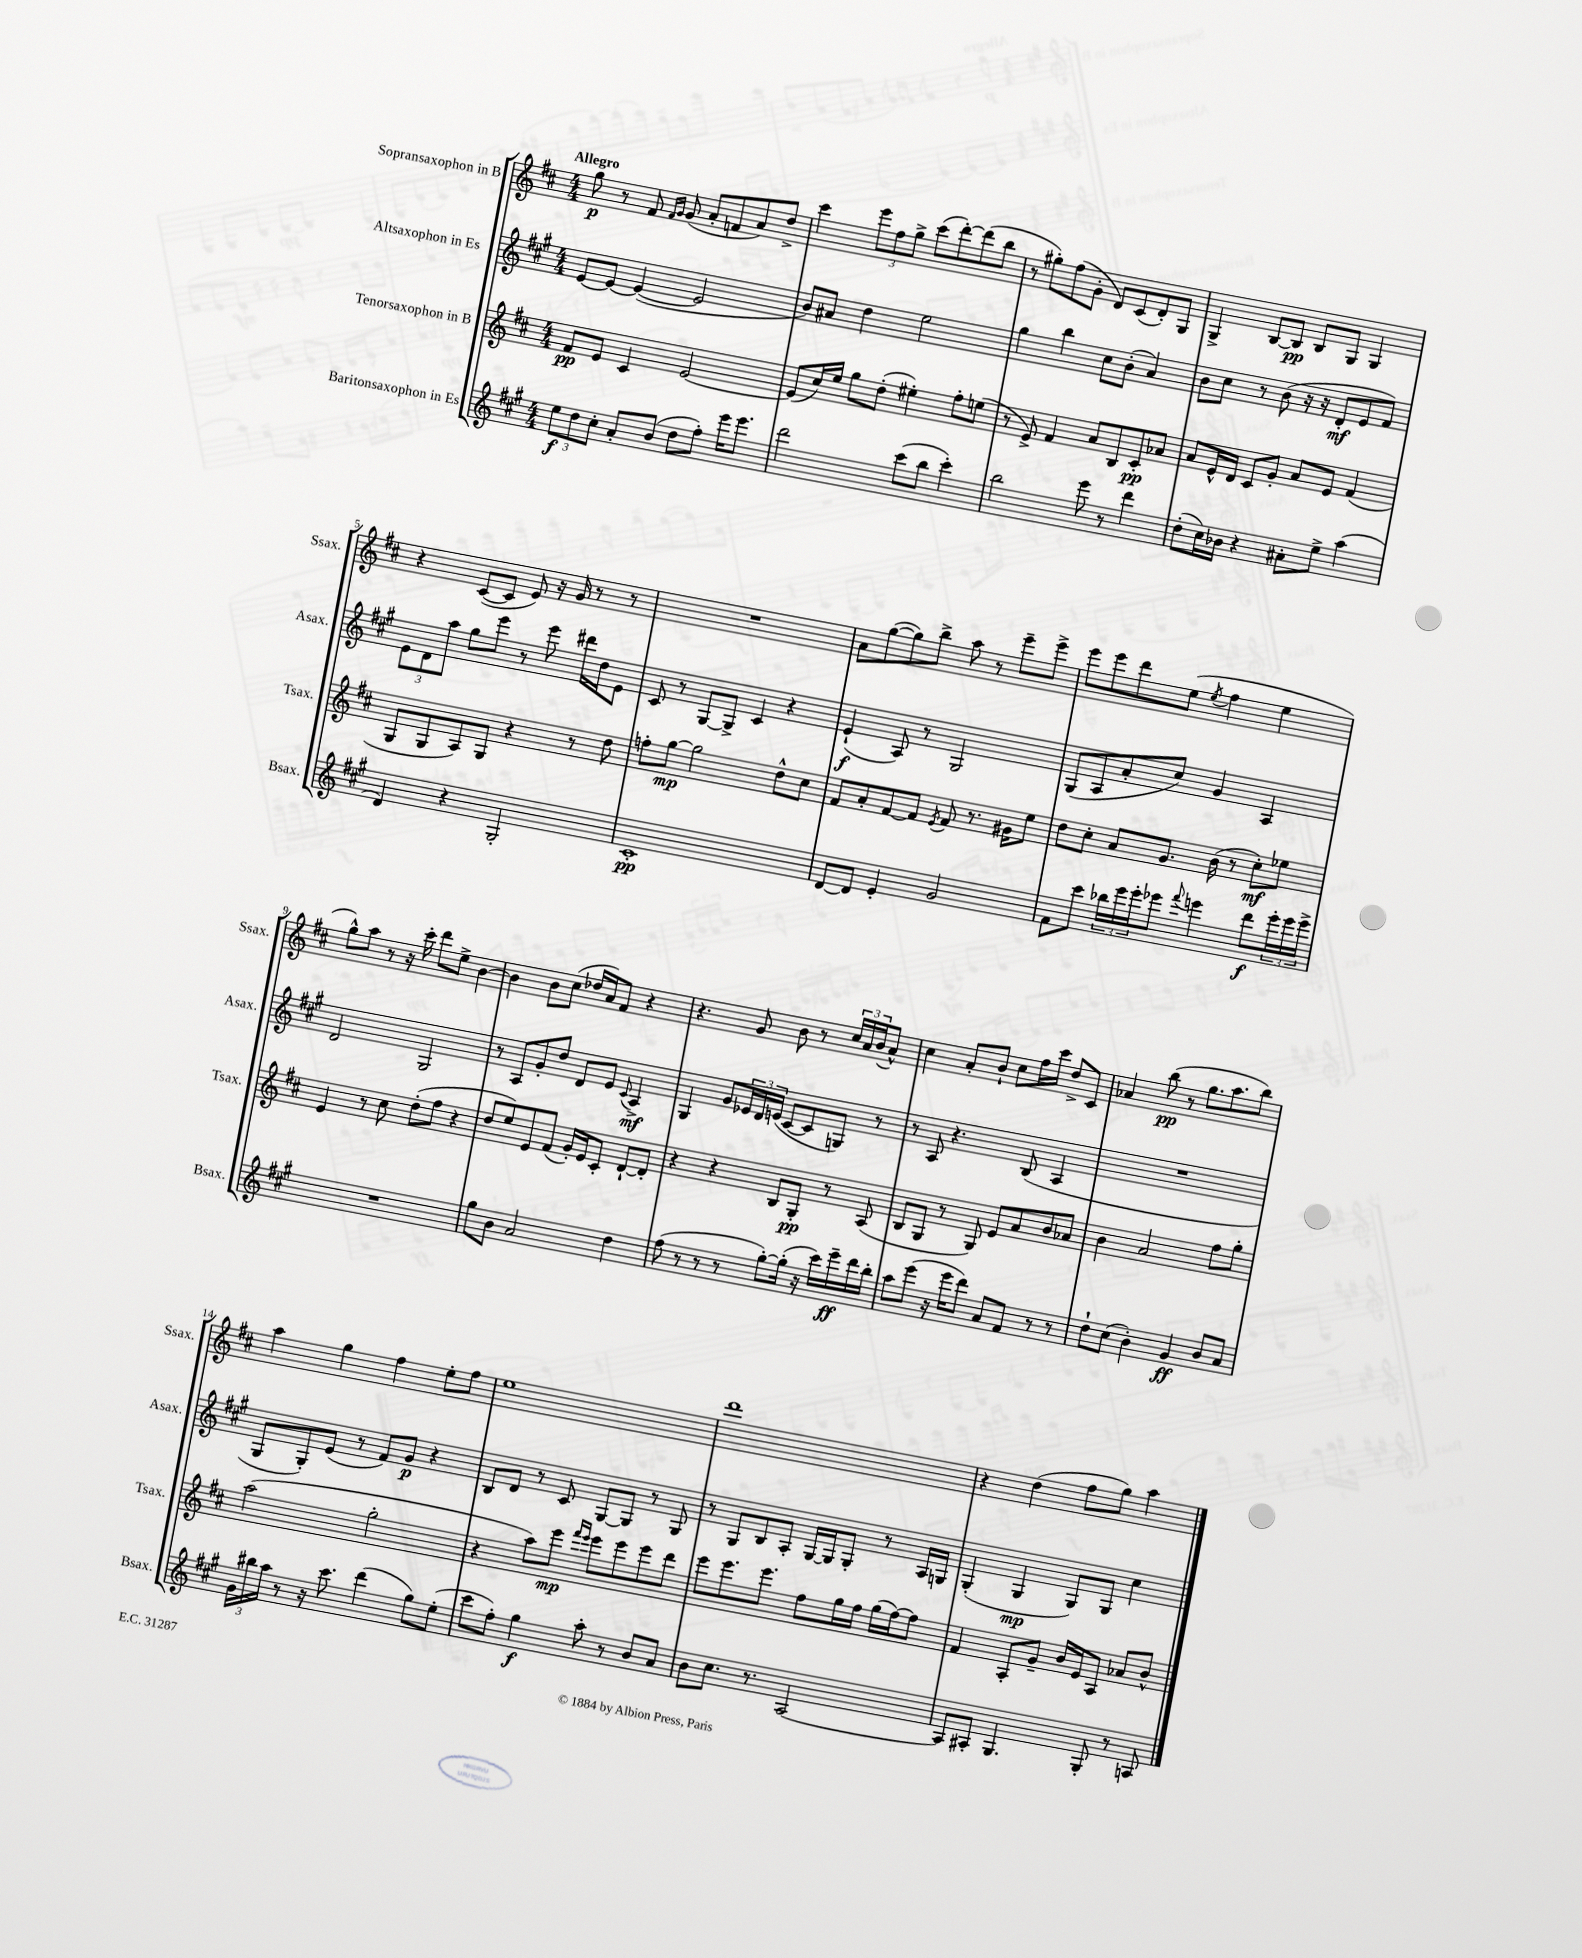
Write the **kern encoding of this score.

**kern	**kern	**kern	**kern
*staff4	*staff3	*staff2	*staff1
*clefG2	*clefG2	*clefG2	*clefG2
*k[f#c#g#]	*k[f#c#]	*k[f#c#g#]	*k[f#c#]
*M4/4	*M4/4	*M4/4	*M4/4
12ee\L	8f#/L	[8e/L	8gg\
12dd\	.	.	.
.	8e/J	8e/_J	8r
12cc#'\J	.	.	.
8a'/L	4c#/	(4e/_	8f#/
.	.	.	16qqf#/LL
.	.	.	16qqg/JJ
(8b/J	.	.	(8g/
8dd\L	[2e/	2e/]	8a'/L
8ff#'\J)	.	.	8f/
16eee\LK	.	.	8a/)
8.eee\J	.	.	.
.	.	.	8dd^/J
=	=	=	=
2ddd\	(8e/]L	8b/L)	4ccc#\
.	16cc#/L)	8a#/J	.
.	16ee/JJ	.	.
.	8gg\L	4dd\	12eee\L
.	.	.	12ff#\
.	(8dd'\J	.	.
.	.	.	12gg^\J
(8ccc#\L	4ee#'\)	2ee\	(8ccc#\L
8bb\J	.	.	[8ddd'\)
4ccc#'\)	8ff#'\L	.	(8ddd\]
.	(8ee\J	.	8bb\J
=	=	=	=
2bb\	8r	4gg#\	8r
.	8e^/)	.	8gg#'\L)
.	4f#/	4bb\	(8ff#\
.	.	.	8g'\J
8eee\	8a/L	8cc#\L	8d/L)
8r	8B/	(8b'\J	(8c#/
4ddd\	8c#'/	4a/)	8d'/)
.	8a-/J	.	8G/J
=	=	=	=
(8dd'\L	8a/L	8b\L	4G^/
16cc#\L)	16e^^/L	8cc#\J	.
16b-\JJ	16d/JJ	.	.
4r	8c#/L	8r	[8B/L
.	8g'/J	(8b\	8B/]J
8a#'\L	8a/L	16r	8B/L
.	.	16r	.
8ee^\J	8e/J	8d'/L	8G/J
(4aa\	(4f#/	8e/	4G/
.	.	8f#/J)	.
=	=	=	=
4d/)	8G/L	12e\L	4r
.	.	12d\	.
.	8G/	.	.
.	.	12aa\J	.
4r	8A/)	8gg#\L	([8c#/L
.	8G/J	8eee\J	8c#/]J
2G#'/	4r	8r	8e/)
.	.	8eee\	16r
.	.	.	16g/
.	8r	16ddd#\LL	8r
.	.	16dd\J	.
.	8dd\	8e\J	8r
=	=	=	=
1c#'	8ff'\L	8c#/	1r
.	[8gg\J	8r	.
.	2gg\]	[8G#/L	.
.	.	8G#^/]J	.
.	.	4c#/	.
.	8dd^^\L	4r	.
.	8cc#\J	.	.
=	=	=	=
[8d/L	8f#/L	(4e`/	8a\L
8d/]J	8a'/	.	([8gg\
4e'/	[8f#/	8A/)	8gg\])
.	8f#/]J	8r	8bb^\J
.	8qe/	.	.
2g#/	8f#/	2G#/	8aa\
.	8.r	.	8r
.	.	.	8eee~\L
.	16g#\LK	.	.
.	8ee\J	.	8eee^\J
=	=	=	=
8f#\L	8dd\L	(8G#/L	8eee\L
8ccc#\J	8cc#'\J	8A/	8eee\
24bb-\LL	8a/L	8a'/	8ddd\
24eee\	.	.	.
24eee'\J	.	.	.
8eee-\J	8.g/J	8cc#/J)	(8ee\J
8qqfff#/	.	.	8qee/
4eee\	.	4g#/	4ff#\
.	(16b\	.	.
.	8r	.	.
8ddd\L	8cc#'\L)	4A/	4ee\
24eee'\L	8ee-\J	.	.
24eee\	.	.	.
24eee^\JJ	.	.	.
=	=	=	=
1r	4e/	2d/	8gg^^\L)
.	.	.	8aa\J
.	8r	.	8r
.	8cc#\	.	16r
.	.	.	16ccc#'\
.	(8dd'\L	2G#/	8ddd\L
.	8ff#\J	.	8ee^\J
.	4r	.	[4b\
=	=	=	=
8gg#\L	8dd/L	8r	4b\]
8b\J	8ee/)	8A/L	.
2a/	8e/	8g#'/	8b\L
.	(8f#/J	8dd/J	(8cc#\J
.	16g'/LL)	8d/L	16dd-/LL
.	16e/J	.	16a/J)
.	8c#'/J	8e/J	8f#/J
.	.	8qqc#/	.
4dd\	[8d`/L	4A^/	4r
.	8d'/]J	.	.
=	=	=	=
(8ff#\	4r	4G#/	4.r
8r	.	.	.
8r	4r	8g#/L	.
8r	.	24e-/L	8g/
.	.	24d/	.
.	.	(24e/JJ	.
[8gg#'\L)	8B/L	[8c#/L	8b\
(16gg#'\]Jk	8G'/J	8c#/]	8r
16r	.	.	.
16ccc#\LL)	8r	8G/J)	24cc#/LL
.	.	.	24a/
16eee~\	.	.	.
.	.	.	(24b/J
16ddd\	(8A/	8r	8a^^/J)
16bb'\JJ	.	.	.
=	=	=	=
8aa\L	8B/L	8r	4cc#\
(8eee\J	8G/J	8A/	.
16r	8r	4.r	8a'/L
16eee\LK	.	.	.
8ddd\J)	8G/)	.	8b`/J
8a/L	8e/L	.	8cc#\L
8f#/J	8a/	(8B/	16ff#\L
.	.	.	16ccc#\JJ
8r	8b/	4A/	8dd^/L
8r	8a-/J	.	8c#/J
=	=	=	=
8dd`\L	4b\	1r	4a-/
(8cc#\J	.	.	.
4b'\)	2a/	.	(8bb\
.	.	.	8r
4g#/	.	.	8.gg\L
.	.	.	8.aa\
8b/L	8ff#\L	.	.
8a/J	8gg'\J	.	8bb\J)
=	=	=	=
24g#\LL	(2aa\	8G#/L	4aa\
24bb#\	.	.	.
24aa\JJ	.	.	.
8r	.	8G#'/)	.
16r	.	(8e/J	4gg\
8.ccc#\	.	.	.
.	.	8r	.
(4ddd\	2gg'\	8f#/L)	4ff#\
.	.	8g#/J	.
8gg#\L)	.	4r	8ee'\L
(8ee'\J	.	.	8ff#\J
=	=	=	=
8ccc#\L	4r	8B/L	1ee
8ff#'\J)	.	8d/J	.
4gg#\	8aa\L)	8r	.
.	8eee\J	8c#/	.
.	16qqfff#/LL	.	.
.	16qqeee/JJ	.	.
8aa'\	8eee\L	[8G#/L	.
8r	8eee\	8G#/]J	.
8b/L	8eee\	8r	.
8a/J	8ddd\J	8G#/	.
=	=	=	=
8b\L	8eee\L	8r	1ddd
8.cc#\J	8.eee\	8G#/L	.
.	.	8B/	.
8.r	8.eee\J	.	.
.	.	8A'/J	.
[2A/	8ff#\L	[16G#/LL	.
.	.	16G#/]J	.
.	16gg\L	8G#'/J	.
.	16ff#\JJ	.	.
.	(16gg\LL	8r	.
.	[16ff#\J)	.	.
.	8ff#\]J	16A/LL	.
.	.	16G/JJ	.
=	=	=	=
8A/]L	4f#/	(4G#'/	4r
8A#'/J	.	.	.
4.G#/	8A'/L	4G#/	(4dd\
.	8g~/J	.	.
.	16b/LL	8G#/L)	8ff#\L
.	16e/J	.	.
8G#'/	8A/J	8G#/J	8gg\J)
8r	8a-/L	4cc#\	4aa\
8A/	8b^^/J	.	.
==	==	==	==
*-	*-	*-	*-
